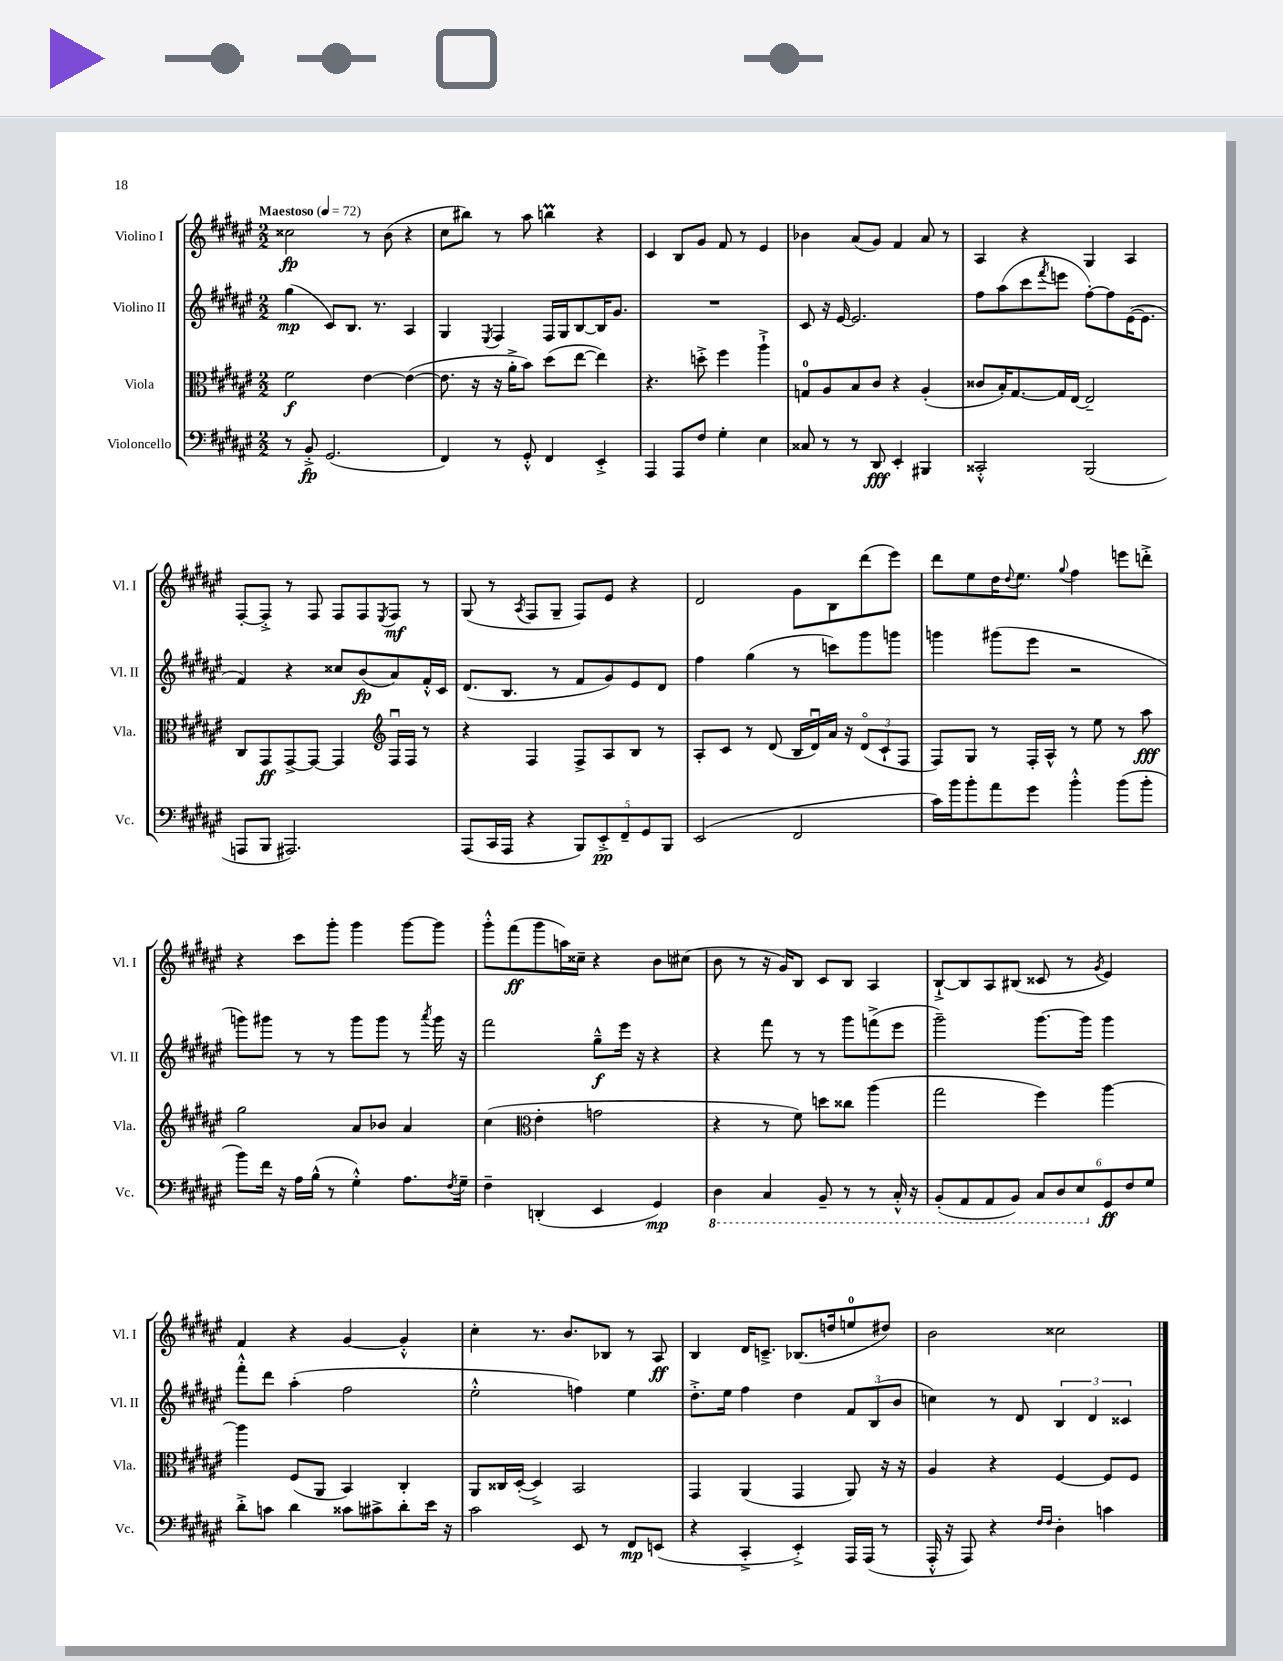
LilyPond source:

<<
\new StaffGroup <<
\new Staff = "s0" \with { instrumentName = "Violino I" shortInstrumentName = "Vl. I" } {
    \clef treble \key fis \major \numericTimeSignature \time 2/2 \tempo "Maestoso" 4 = 72
    cisis''2\fp r8 b'8( r4 |
    cis''8 bis''8) r8 ais''8 b''4\prall r4 |
    cis'4 b8 gis'8 fis'8 r8 eis'4 |
    bes'4 ais'8( gis'8) fis'4 ais'8 r8 |
    ais4 r4 gis4 ais4 |
    fis8~-. fis8-.-> r8 fis8 fis8 fis8 \acciaccatura { eis8 } fis8\mf r8 |
    gis8( r8 \acciaccatura { ais8 } fis8 gis8-- fis8) eis'8 r4 |
    dis'2 gis'8 b8 dis'''8( eis'''8) |
    dis'''8 eis''8 dis''16 \appoggiatura { dis''8 } eis''8. \appoggiatura { gis''8 } fis''4 e'''8 d'''8-.-> |
    r4 cis'''8 gis'''8-. gis'''4 gis'''8~ gis'''8 |
    gis'''8-.-^ fis'''8\ff( gis'''8 a''16) cisis''16-- r4 b'8 cis''8( |
    b'8 r8 r16 gis'16) b8 cis'8 b8 ais4 |
    b8~-!-> b8 ais8 bis8( cisis'8 r8 \acciaccatura { gis'8 } eis'4) |
    fis'4 r4 gis'4~ gis'4-.-^ |
    cis''4-. r8. b'8. bes8 r8 ais8\ff |
    b4 dis'16 c'8.---> bes8.( d''16 e''8-0 dis''8) |
    b'2 cisis''2 \bar "|." |
}
\new Staff = "s1" \with { instrumentName = "Violino II" shortInstrumentName = "Vl. II" } {
    \clef treble \key fis \major \numericTimeSignature \time 2/2
    gis''4\mp( cis'8) b8. r8. ais4 |
    gis4 \acciaccatura { eis8 } fis4 fis16 gis16 b8~ b16 gis'8. |
    R1 |
    cis'8 r16 eis'16~ eis'2. |
    fis''8 ais''8( cis'''8 \acciaccatura { fis'''8 } e'''8 fis''8~-.) fis''8 eis'16~( eis'8. |
    fis'4) r4 cisis''8 b'8\fp( ais'8) fis'16-.-^ cis'16 |
    dis'8.( b8. r8 fis'8 gis'8) eis'8 dis'8 |
    fis''4 gis''4( r8 c'''8) gis'''8 g'''8 |
    g'''4 gis'''8( eis'''8 r2 |
    g'''8) gis'''8 r8 r8 gis'''8 gis'''8 r8 \acciaccatura { ais'''8 } gis'''16 r16 |
    fis'''2 gis''8---^\f eis'''16 r16 r4 |
    r4 fis'''8 r8 r8 gis'''8 f'''8->( eis'''8 |
    gis'''2--) gis'''8.~ gis'''16 gis'''4 |
    fis'''8-.-^ dis'''8 ais''4-.( fis''2 |
    eis''2-.-^ f''4) eis''4 |
    dis''8.-.-> eis''16 fis''4 dis''4 \tuplet 3/2 { fis'8 b8( b'8 } |
    c''4) r8 dis'8 \tuplet 3/2 { b4 dis'4 cisis'4 } \bar "|." |
}
\new Staff = "s2" \with { instrumentName = "Viola" shortInstrumentName = "Vla." } {
    \clef alto \key fis \major \numericTimeSignature \time 2/2
    fis'2\f eis'4~ eis'4~( |
    eis'8. r16 r16 ais'16-.-> b'8) dis''8( eis''8~ eis''4) |
    r4. d''8-.-> fis''4 ais''4-!-> |
    g8-0 ais8 b8 cis'8 r4 ais4-.( |
    cisis'8 b16-.) gis8.~ gis16 eis16~ eis2-- |
    cis8 gis,8\ff gis,8~-> gis,8~ gis,4 \clef treble fis16\downbow fis16 r8 |
    r4 fis4 fis8-> ais8 b8 r8 |
    ais8-. cis'8 r8 dis'8( b16 dis'16\downbow) ais'16 r16 \tuplet 3/2 { dis'8\flageolet( cis'8-! fis8 } |
    fis8) gis8 r8 fis16-. ais16-^ r8 eis''8 r8 ais''8\fff |
    gis''2 ais'8 bes'8 ais'4 |
    cis''4( \clef alto eis'4-. g'2 |
    r4 r8 fis'8) d''8 cisis''8 ais''4( |
    gis''2 fis''4) ais''4~ |
    ais''4 fis8( ais,8 b,4) cis4-. |
    ais,8 cisis16 dis16~-.( dis4->) b,2 |
    gis,4 ais,4( gis,4 ais,8) r16 r16 |
    ais4 r4 fis4~ fis8 fis8 \bar "|." |
}
\new Staff = "s3" \with { instrumentName = "Violoncello" shortInstrumentName = "Vc." } {
    \clef bass \key fis \major \numericTimeSignature \time 2/2
    r8 b,8-.->\fp gis,2.( |
    fis,4) r8 gis,8-.-^ fis,4 eis,4-.-> |
    ais,,4 ais,,8 fis8 gis4-. eis4 |
    cisis8 r8 r8 dis,8\fff eis,4-. bis,,4 |
    cisis,2-.-^ b,,2( |
    a,,8 b,,8 ais,,2.) |
    ais,,8( cis,16 ais,,16 r4 \tuplet 5/4 { b,,8) eis,8-.->\pp fis,8-- gis,8 b,,8 } |
    eis,2( fis,2 |
    cis'16) b'16 b'8-. ais'8 gis'8 b'4-.-^ b'8( b'8-. |
    b'8) fis'16 r16 ais16 b16-^( r8 gis4-.-^) ais8. \acciaccatura { fis8 } gis16-- |
    fis4-- d,4-.( eis,4 gis,4\mp) |
    \ottava #-1 dis,4 cis,4 b,,8-- r8 r8 cis,16-.-^ r16 |
    b,,8-.( ais,,8 ais,,8 b,,8) \tuplet 6/4 { cis,8 dis,8 eis,8 \ottava #0 gis,8\ff fis8 gis8 } |
    dis'8-.-> c'8 dis'4 cisis'8 cis'8-> dis'8-. eis'16 r16 |
    cis'2 eis,8 r8 fis,8\mp e,8( |
    r4 cis,4-.-> eis,4-.->) ais,,16 ais,,16( r8 |
    ais,,16-.-^ r16 ais,,8) r4 \grace { fis16 fis16 } dis4-. c'4 \bar "|." |
}
>>
>>
\layout { \context { \Score \remove "Bar_number_engraver" } }
